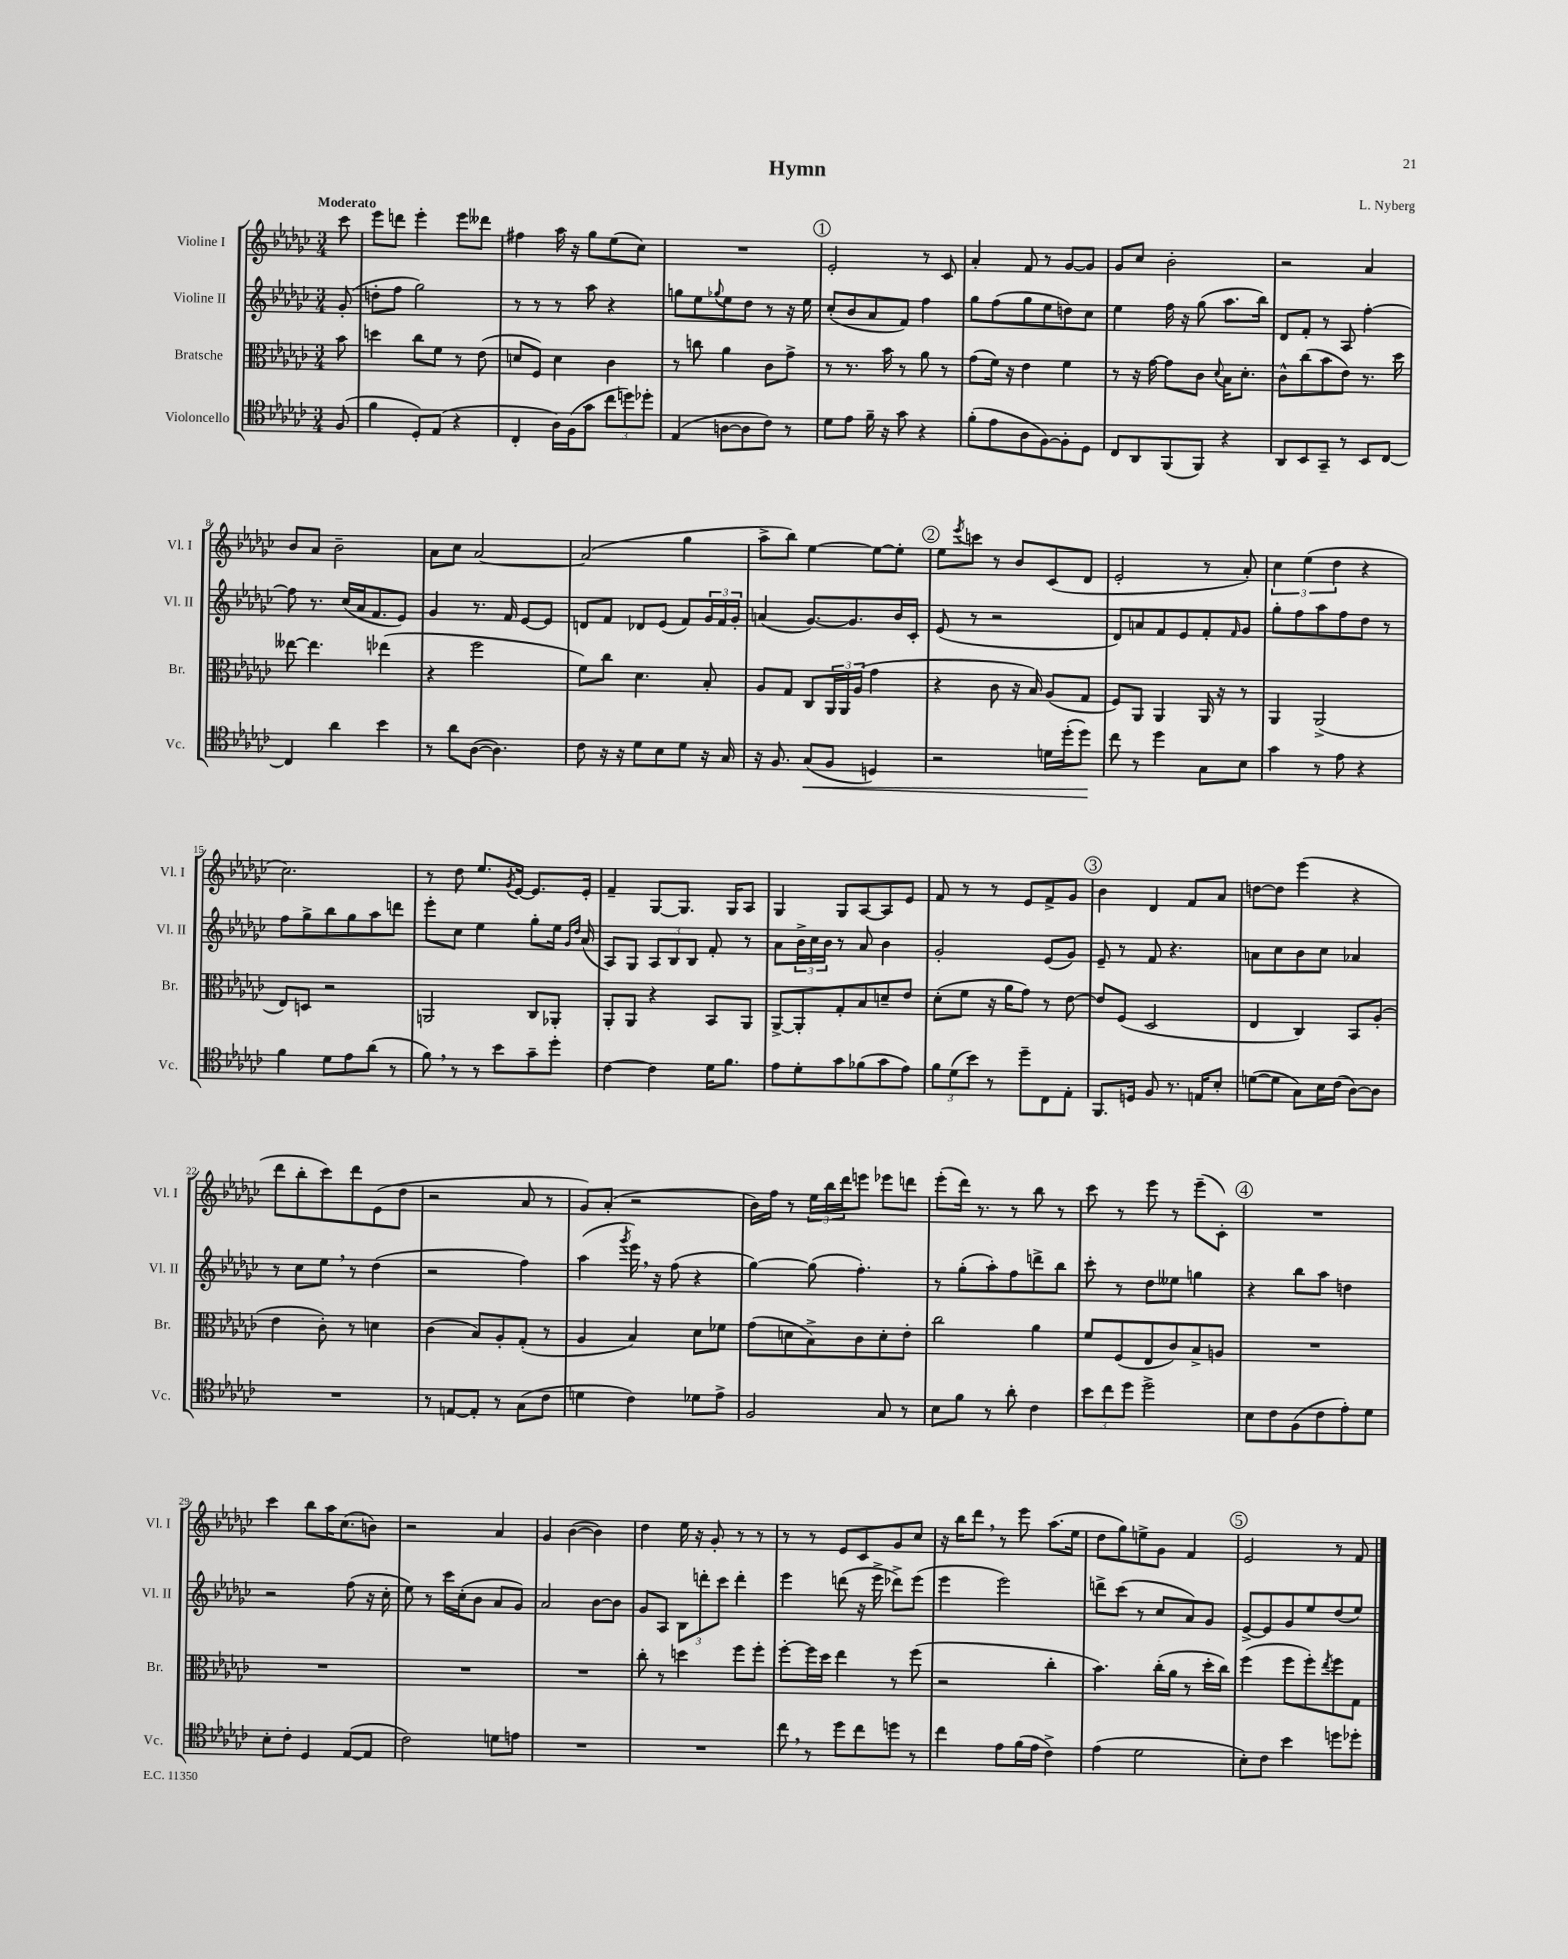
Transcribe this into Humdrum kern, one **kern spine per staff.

**kern	**kern	**kern	**kern
*staff4	*staff3	*staff2	*staff1
*clefC4	*clefC3	*clefG2	*clefG2
*k[b-e-a-d-g-c-]	*k[b-e-a-d-g-c-]	*k[b-e-a-d-g-c-]	*k[b-e-a-d-g-c-]
*M3/4	*M3/4	*M3/4	*M3/4
(8F	8b-	(8g-'	8ccc-
=	=	=	=
4f	4dd	8dd'	8eee-
.	.	8ff	8ddd
8D-')	8cc-	2gg-)	4eee-'
(8E-	8f	.	.
4r	8r	.	8eee-
.	(8e-	.	8ddd--
=	=	=	=
4C-'	8d	8r	4ff#
.	8F)	8r	.
16A-)	4d	8r	16aa-
(16F	.	.	16r
8g-	.	8aa-	8gg-
12cc-	4c-	4r	(8ee-
12dd)	.	.	.
.	.	.	8cc-)
12dd-'	.	.	.
=	=	=	=
(4E-	8r	8gg	2.r
.	8cc	8ee-	.
.	.	8qqgg-	.
[8A	4a-	8ee-	.
8A]	.	8dd-	.
8c-)	8c-	8r	.
8r	8g-^	16r	.
.	.	16ee-	.
=	=	=	=
8d-	8r	(8cc-'	2e-'
8e-	8.r	8b-	.
16f~	.	8a-	.
16r	16b-	.	.
8g-	8r	8f)	.
4r	8a-	4ff	8r
.	8r	.	8c-
=	=	=	=
(8f'	(8g-	8gg-	4a-'
8e-	16f)	(8ff	.
.	16r	.	.
8A-	4e-	8gg-	8f
[8F)	.	8ee-	8r
8F']	4f	8dd)	[8g-
8D-	.	8cc-	8g-]
=	=	=	=
8C-	8r	4ee-	8g-
8AA-	16r	.	8cc-
.	[16g-	.	.
(8FF	8g-]	16ff	2b-'
.	.	16r	.
8FF)	8c-	(8gg-	.
.	8qqd-	.	.
4r	16B-	8.aa-	.
.	8.d-'	.	.
.	.	16bb-)	.
=	=	=	=
8AA-	8c-^^	8d-	2r
8BB-	(8cc-	8f'	.
8GG-~	8b-	8r	.
8r	8e-)	8A-	.
8BB-	8.r	[4ff'	4a-
[8C-	.	.	.
.	16dd-	.	.
=	=	=	=
4C-]	[8ee--	8ff]	8b-
.	4.ee--]	8.r	8a-
4a-	.	.	2b-~
.	.	(16cc-	.
.	.	16a-	.
.	.	8.f	.
4b-	(4ee-	.	.
.	.	8e-)	.
=	=	=	=
8r	4r	4g-	8a-
8a-	.	.	8cc-
([8A-	2ff	8.r	[2a-
4.A-])	.	.	.
.	.	16f	.
.	.	[8e-	.
.	.	8e-]	.
=	=	=	=
8c-	8f)	8d	(2a-]
16r	8cc-	8f	.
16r	.	.	.
8d-	4.d-	8d-	.
8B-	.	(8e-	.
8d-	.	8f)	4gg-
16r	8B-'	24g-	.
.	.	24f	.
16G-	.	.	.
.	.	24g-'	.
=	=	=	=
16r	8A-	(4a	8aa-^
8.F	.	.	.
.	8G-	.	8bb-)
(8G-	8C-	[8.g-)	[4ee-
8F	24AA-	.	.
.	24AA-	.	.
.	.	8.g-]	.
.	(24A-	.	.
4D)	4g-	.	8ee-_
.	.	16b-	8ee-']
.	.	16c-'	.
=	=	=	=
2r	4r	(8e-	8ee-
.	.	.	8qeee-
.	.	8r	8ccc
.	8c-	2r	8r
.	16r	.	8b-
.	16B-)	.	.
16d	(8A-	.	(8c-
(16dd-'	.	.	.
8dd-)	8G-	.	8d-
=	=	=	=
8cc-	8F)	8d-)	2e-'
8r	8AA-	8a	.
4dd-	4AA-	8f	.
.	.	8e-	.
8G-	16AA-	8f'	8r
.	16r	.	.
.	.	16qqf	.
8B-	8r	8g-	8a-')
=	=	=	=
4g-	4AA-	8gg-'	6cc-
.	.	8ff	.
.	.	.	(6ee-
8r	(2AA-^	8aa-	.
.	.	.	6dd-
8e-	.	8ff	.
4r	.	8dd-	4r
.	.	8r	.
=	=	=	=
4f	8E-)	8ff	2.cc-)
.	8D	8gg-^	.
8d-	2r	8bb-	.
8e-	.	8gg-	.
(8a-	.	8aa-	.
8r	.	8ddd	.
=	=	=	=
8f)	2AA	8eee-'	8r
8r	.	8cc-	8dd-
8r	.	4ee-	8.ee-
8b-	.	.	.
.	.	.	8qg-
.	.	.	[16e-
8g-~	8C-	8gg-'	8.e-]
8dd-'	8AA-'	16ee-	.
.	.	16qqg-	.
.	.	16qqdd-	.
.	.	(16a-	16e-'
=	=	=	=
[4c-	8AA-'	8A-)	4f~
.	8AA-	8G-	.
4c-]	4r	12A-	[8G-
.	.	12B-	.
.	.	.	8.G-]
.	.	12B-	.
16d-	8BB-	8f'	.
8.f	.	.	16G-
.	8AA-	8r	8A-
=	=	=	=
8e-	[8AA-^	8a-	4G-
8d-'	8AA-']	24b-^	.
.	.	24cc-	.
.	.	24b-	.
8g-	8G-'	8r	8G-
(8f-	8B-	8a-	[8A-
8g-	8d~	4b-	8A-]
8e-)	8e-	.	8e-
=	=	=	=
12f	(8d-'	2g-'	8f
(12d-	.	.	.
.	8f	.	8r
12b-)	.	.	.
8r	16r	.	8r
.	16a-	.	.
8dd-~	8g-)	.	8e-
8C-	8r	(8e-	8f^
8E-'	[8e-	8g-)	8g-
=	=	=	=
8.FF	8e-]	8e-~	4b-
.	(8F	8r	.
16D	.	.	.
8F	2D-	8f	4d-
8.r	.	4.r	.
.	.	.	8f
16E	.	.	.
8B-'	.	.	8a-
=	=	=	=
([8d	4E-	8a	[8dd
8d]	.	8cc-	8dd]
8G-)	4C-)	8b-	(4eee-
16B-	.	8cc-	.
(16c-	.	.	.
[8A-)	8BB-	4a-	4r
8A-]	(8A-'	.	.
=	=	=	=
2.r	4e-	8r	8ddd-
.	.	8cc-	8bb-'
.	8c-')	8ee-	8ccc-)
.	8r	8r	8ddd-
.	4d	(4dd-	(8e-
.	.	.	8dd-
=	=	=	=
8r	(4c-	2r	2r
[8E	.	.	.
8E']	8B-)	.	.
8r	8A-'	.	.
(8G-	(8G-'	4ff)	8a-
8c-	8r	.	8r
=	=	=	=
4d	4A-	(4aa-	8g-)
.	.	.	(8a-'
.	.	8qggg-	.
4c-)	4B-)	16eee-)	2r
.	.	16r	.
.	.	(8ff	.
8d-	8d-	4r	.
8e-^	8f-	.	.
=	=	=	=
2F	(8g-	[4gg-)	16b-)
.	.	.	16ff
.	8d	.	8r
.	8B-^)	(8gg-]	24ee-
.	.	.	24bb-
.	.	.	24ddd-
.	8c-	4.ff')	8eee
8G-	8d'	.	8eee-
8r	8e-'	.	8ddd
=	=	=	=
8B-	2cc-	8r	(8eee-'
8f	.	(8gg-'	16ddd-)
.	.	.	8.r
8r	.	8aa-')	.
8a-'	.	8ff	8r
4c-	4a-	8ddd^	8bb-
.	.	8bb-	8r
=	=	=	=
12b-	8f	8ccc-'	8ccc-
12cc-	.	.	.
.	(8F	8r	8r
12dd-	.	.	.
2dd-^	8E-	8dd-	8eee-
.	8c-)	8ee--	8r
.	8B-^	4gg	(8eee-~
.	8A	.	8c-')
=	=	=	=
8B-	2.r	4r	2.r
8c-	.	.	.
(8F	.	8bb-	.
8c-	.	8aa-	.
8e-')	.	4dd	.
8d-	.	.	.
=	=	=	=
8B-'	2.r	2r	4ccc-
8c-'	.	.	.
4D-	.	.	8bb-
.	.	.	16aa-
.	.	.	(8.cc-
([8E-	.	(8ff	.
8E-]	.	16r	8b)
.	.	16cc-'	.
=	=	=	=
2c-)	2.r	8ee-)	2r
.	.	8r	.
.	.	16ccc-	.
.	.	(16cc-'	.
.	.	8b-	.
8d	.	8a-	4a-
8e	.	8g-)	.
=	=	=	=
2.r	2.r	2a-	4g-
.	.	.	([4b-
.	.	[8b-	4b-])
.	.	8b-]	.
=	=	=	=
2.r	8cc-'	8g-	4dd-
.	8r	8A-	.
.	4dd	12B-	16ee-
.	.	.	16r
.	.	12ddd'	.
.	.	.	8g-'
.	.	12ccc-	.
.	8ff	4ddd'	8r
.	8ff'	.	8r
=	=	=	=
8cc-	[8ff'	4eee-	8r
8r	16ff]	.	8r
.	16dd-	.	.
8dd-	4ee-	(8ddd	8e-
8cc-	.	16r	8c-
.	.	16eee-^	.
8dd	8r	8ddd-^)	8g-
8r	(8ff	(8eee-	8cc-
=	=	=	=
4cc-	2r	4eee-	16r
.	.	.	16bb-
.	.	.	8ddd-
8e-	.	2eee-)	8r
(16f	.	.	8eee-
16e-	.	.	.
4c-^)	4cc-'	.	(8.aa-
.	.	.	16ee-
=	=	=	=
(4e-	4.b-)	8ddd^	8dd-
.	.	(8ccc-	8gg-)
2d-	.	8r	8ee^
.	(16cc-'	8cc-	8g-
.	16a-	.	.
.	8r	8a-)	4f
.	16dd-'	8g-	.
.	16cc-)	.	.
=	=	=	=
8B-')	(4ff	[8e-^	2e-
8c-	.	8e-]	.
4b-	8ff	8g-	.
.	8ff')	8ee-	.
.	8qee-	.	.
8dd	8ff	(8dd-	8r
8dd-'	8G-	8ee-)	8f
==	==	==	==
*-	*-	*-	*-
